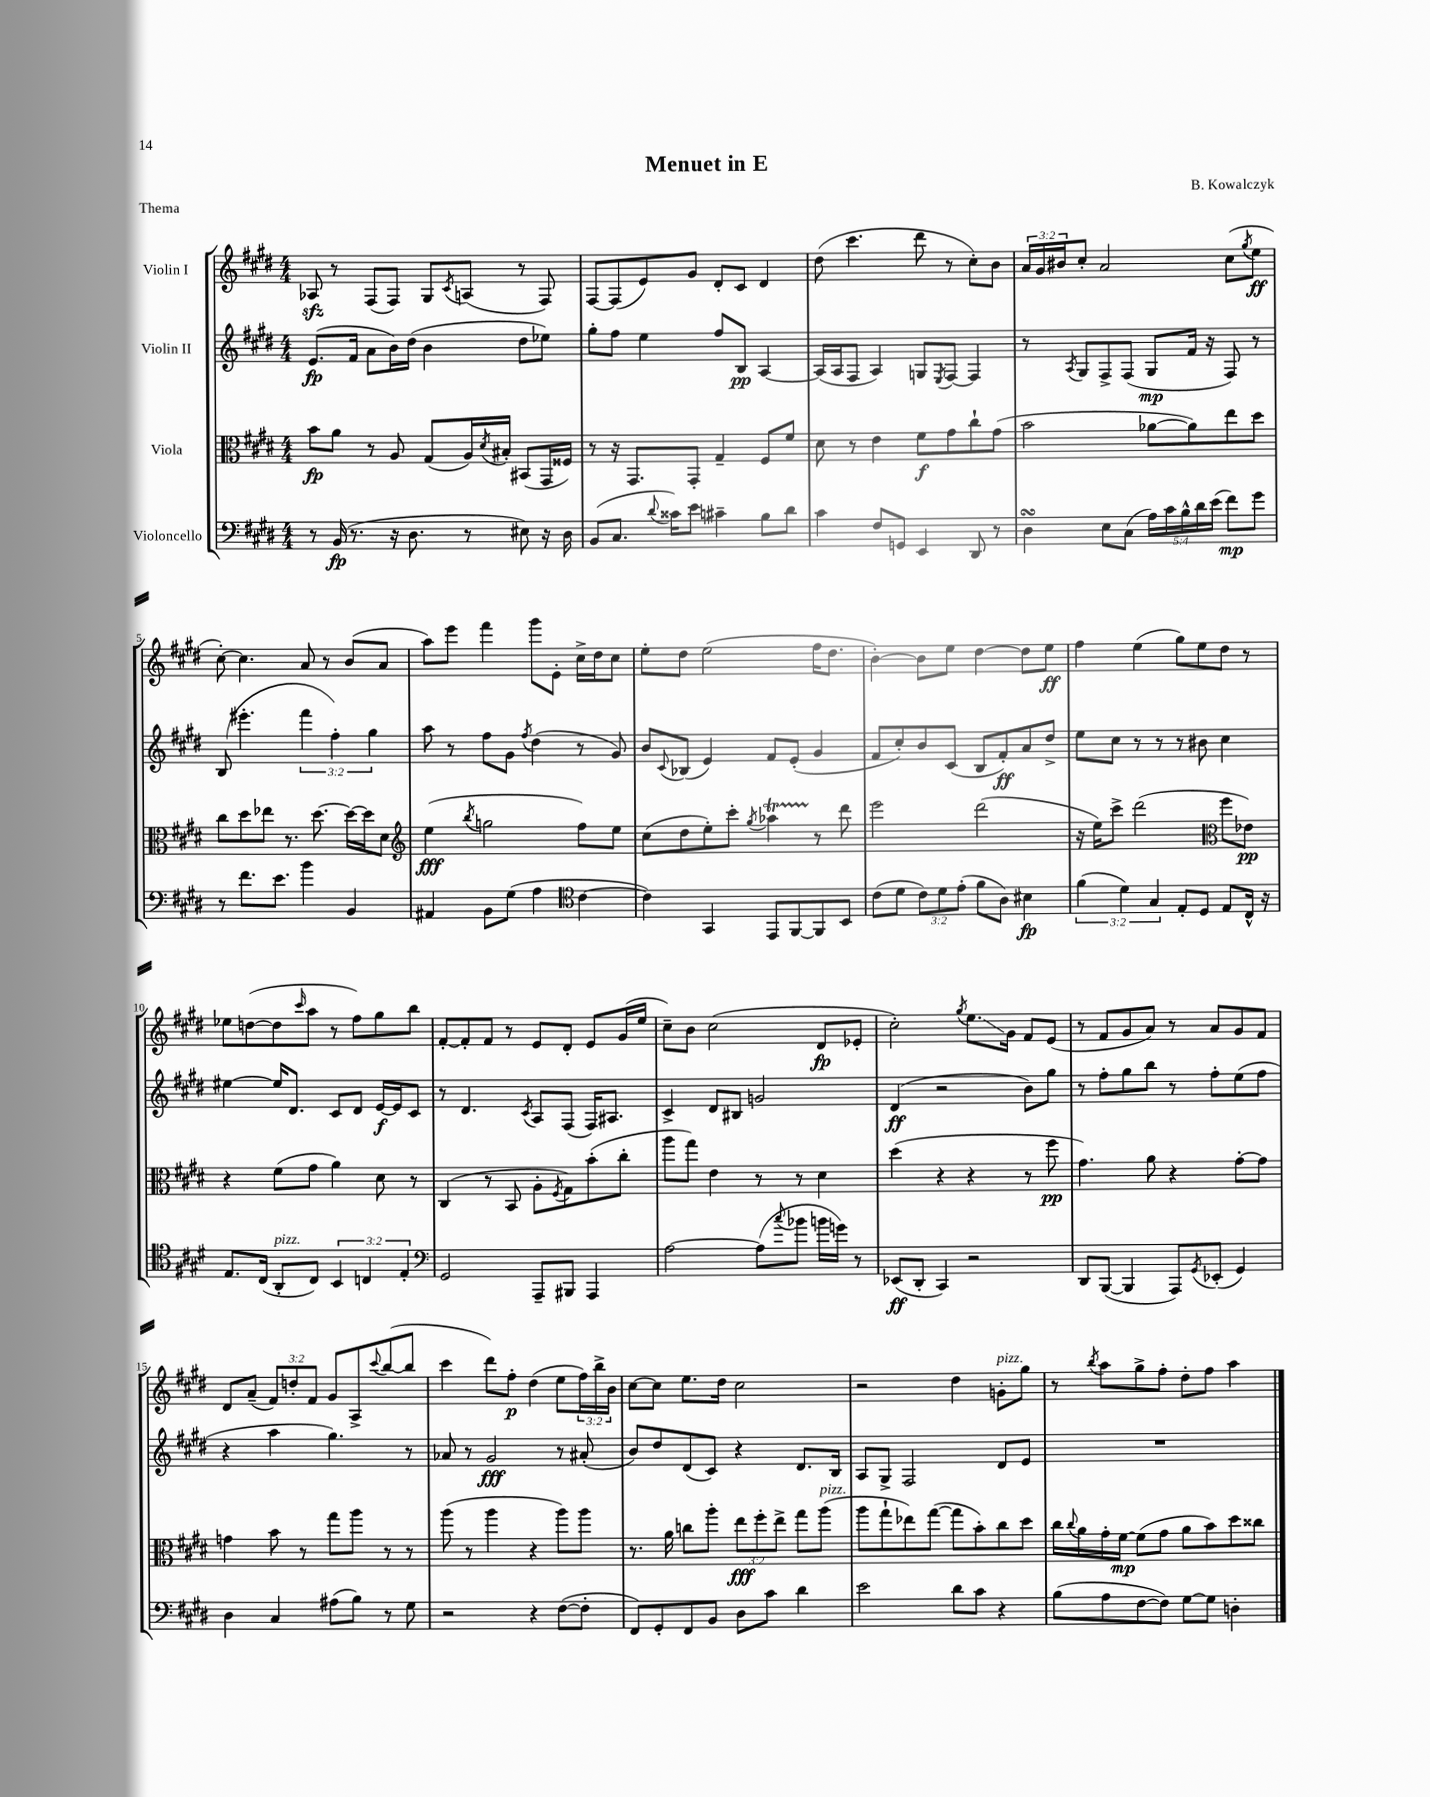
\header { title = "Menuet in E" composer = "B. Kowalczyk" piece = "Thema" }
<<
\new StaffGroup <<
\new Staff = "s0" \with { instrumentName = "Violin I" } {
    \clef treble \key e \major \numericTimeSignature \time 4/4 \override Staff.TupletNumber.text = #tuplet-number::calc-fraction-text
    aes8\sfz r8 fis8( fis8) gis8 \acciaccatura { cis'8 } a8( r8 fis8) |
    fis8~ fis8( e'8) gis'8 dis'8-. cis'8 dis'4 |
    dis''8( cis'''4. dis'''8 r8 cis''8-.) b'8 |
    \tuplet 3/2 { a'16 gis'16 bis'16 } cis''8-. a'2 cis''8( \acciaccatura { gis''8 } e''8\ff |
    cis''8~-.) cis''4. a'8 r8 b'8( a'8 |
    a''8) e'''8 fis'''4 gis'''8 e'8-. cis''16-> dis''16 cis''8 |
    e''8-. dis''8 e''2( fis''16 dis''8. |
    b'4~-.) b'8 e''8 dis''4~ dis''8 e''8\ff |
    fis''4 e''4( gis''8) e''8 dis''8 r8 |
    ees''8 d''8~( d''8 \grace { cis'''16 } a''8 r8 fis''8) gis''8 b''8 |
    fis'8~-. fis'8-. fis'8 r8 e'8 dis'8-. e'8 gis'16( e''16 |
    cis''8--) b'8 cis''2( dis'8\fp ees'8-. |
    cis''2-.) \acciaccatura { gis''8 } e''8.\glissando gis'16 fis'8 e'8( |
    r8 fis'8 gis'8 a'8) r8 a'8 gis'8 fis'8 |
    dis'8 a'8--( \tuplet 3/2 { fis'8) d''8-. fis'8 } gis'8 a8-> \appoggiatura { cis'''8 } b''8~( b''8 |
    cis'''4 dis'''8) fis''8-.\p dis''4( e''8 \tuplet 3/2 { fis''16) b''16-> b'16 } |
    cis''8~ cis''8 e''8. dis''16 cis''2 |
    r2 dis''4 g'8-.^\markup { \italic "pizz." } gis''8 |
    r8 \acciaccatura { b''8 } a''8 gis''8-> fis''8-. dis''8-. fis''8 a''4 \bar "|." |
}
\new Staff = "s1" \with { instrumentName = "Violin II" } {
    \clef treble \key e \major \numericTimeSignature \time 4/4 \override Staff.TupletNumber.text = #tuplet-number::calc-fraction-text
    e'8.\fp( fis'16 a'8 b'16) dis''16( b'4 dis''8 ees''8) |
    gis''8-. fis''8 e''4 fis''8 b8\pp a4~ |
    a16( a16 fis8 a4) g8 \acciaccatura { e8 } fis8~ fis4 |
    r8 \acciaccatura { a8 } gis8 fis8-> fis8( gis8\mp fis'16 r16 fis8) r8 |
    b8( eis'''4.-. \tuplet 3/2 { fis'''4 fis''4-.) gis''4 } |
    a''8 r8 fis''8 gis'8 \acciaccatura { fis''8 } dis''4( r8 gis'8) |
    b'8 \appoggiatura { cis'8 } bes8( e'4) fis'8 e'8-.( gis'4 |
    fis'8 cis''8-.) b'8 cis'8( b8 fis'8-.\ff) a'8 dis''8-> |
    e''8 cis''8 r8 r8 r8 bis'8 cis''4 |
    eis''4~ eis''16 dis'8. cis'8 dis'8 e'16~\f e'16 cis'8 |
    r8 dis'4. \acciaccatura { cis'8 } a8 fis8( fis16) ais8. |
    cis'4-> dis'8 bis8 g'2 |
    dis'4\ff( r2 b'8) gis''8 |
    r8 fis''8-. gis''8 b''8 r8 fis''8-. e''8( fis''8 |
    r4 a''4 gis''4.) r8 |
    aes'8 r8 gis'2\fff r8 ais'8-.( |
    b'8) dis''8 dis'8( cis'8) r4 dis'8. b16 |
    a8 gis8-> fis2 dis'8 e'8 |
    R1 \bar "|." |
}
\new Staff = "s2" \with { instrumentName = "Viola" } {
    \clef alto \key e \major \numericTimeSignature \time 4/4 \override Staff.TupletNumber.text = #tuplet-number::calc-fraction-text
    b'8\fp a'8 r8 a8 gis8( a16) \acciaccatura { dis'8 } bis16-. bis,8( gis,16 fisis16) |
    r8 r16 gis,8. gis,8-. gis4-- fis8 fis'8 |
    dis'8 r8 e'4 fis'8\f gis'8 cis''8-! gis'8( |
    b'2 aes'8~ aes'8) e''8 dis''8 |
    cis''8 dis''8 ees''8 r8. dis''8.~ dis''16~ dis''16 dis'8 |
    \clef treble e''4\fff( \acciaccatura { b''8 } g''2 fis''8) e''8 |
    cis''8( dis''8 e''8-.) cis'''8-. \acciaccatura { gis''8 } aes''4\startTrillSpan r8\stopTrillSpan dis'''8 |
    e'''2 dis'''2( |
    r16 e''16) cis'''8-> dis'''2( \clef alto fis''8 ees'8\pp) |
    r4 fis'8( gis'8 a'4) dis'8 r8 |
    cis4( r8 b,8 a8-. \acciaccatura { fis8 } gis8) b'8-.( cis''8-. |
    a''8 gis''8) e'4 r8 r8 dis'4 |
    dis''4( r4 r4 r8 fis''8\pp |
    gis'4.) a'8 r4 gis'8~-. gis'8 |
    g'4 b'8 r8 gis''8 a''8 r8 r8 |
    a''8( r8 a''4 r4 a''8) a''8 |
    r8. a'16 c''8 a''8-. \tuplet 3/2 { e''8\fff fis''8-. e''8-> } gis''8 a''8^\markup { \italic "pizz." }( |
    a''8 gis''8-! ees''8) gis''8~( gis''8 b'8-.) cis''8 dis''8 |
    cis''16 \appoggiatura { cis''8 } a'16 gis'16-. fis'16~\mp fis'8( gis'8 a'8 b'8) dis''8 cisis''8 \bar "|." |
}
\new Staff = "s3" \with { instrumentName = "Violoncello" } {
    \clef bass \key e \major \numericTimeSignature \time 4/4 \override Staff.TupletNumber.text = #tuplet-number::calc-fraction-text
    r8 b,16\fp( r8. r16 dis8. r8 eis8) r16 dis16 |
    b,8( cis8. \appoggiatura { dis'8 } cisis'16) e'8 cis'4-- b8 dis'8 |
    cis'4 fis8 g,8 e,4 dis,8 r8 |
    dis4\turn e8 cis8( \tuplet 5/4 { a16) cis'16 b16-^ dis'16 e'16( } fis'8\mp) gis'8 |
    r8 fis'8. e'8. b'4 b,4 |
    ais,4 b,8 gis8( a4 \clef tenor cis'4~ |
    cis'4) gis,4 e,8 fis,8~ fis,8 b,8 |
    cis'8( dis'8 \tuplet 3/2 { cis'8) dis'8 e'8-.( } fis'8 a8) bis4\fp |
    \tuplet 3/2 { fis'4( dis'4) gis4 } e8-. dis8 e8 cis16-^ r16 |
    e8. cis16( a,8-.^\markup { \italic "pizz." } cis8) \tuplet 3/2 { b,4 c4 e4-. } |
    \clef bass gis,2 a,,8-- bis,,8 a,,4 |
    a2~ a8( \appoggiatura { cis''8 } bes'8 b'16 g'16) r8 |
    ees,8\ff( dis,8-. cis,4) r2 |
    dis,8 b,,8~( b,,4 a,,8) \acciaccatura { gis,8 } ees,8-.( gis,4) |
    dis4 cis4 ais8( b8) r8 gis8 |
    r2 r4 fis8~( fis8-. |
    fis,8) gis,8-. fis,8 b,8 dis8 cis'8 dis'4 |
    e'2 dis'8 cis'8 r4 |
    b8( a8 fis8~ fis8) gis8~ gis8 d4-. \bar "|." |
}
>>
>>
